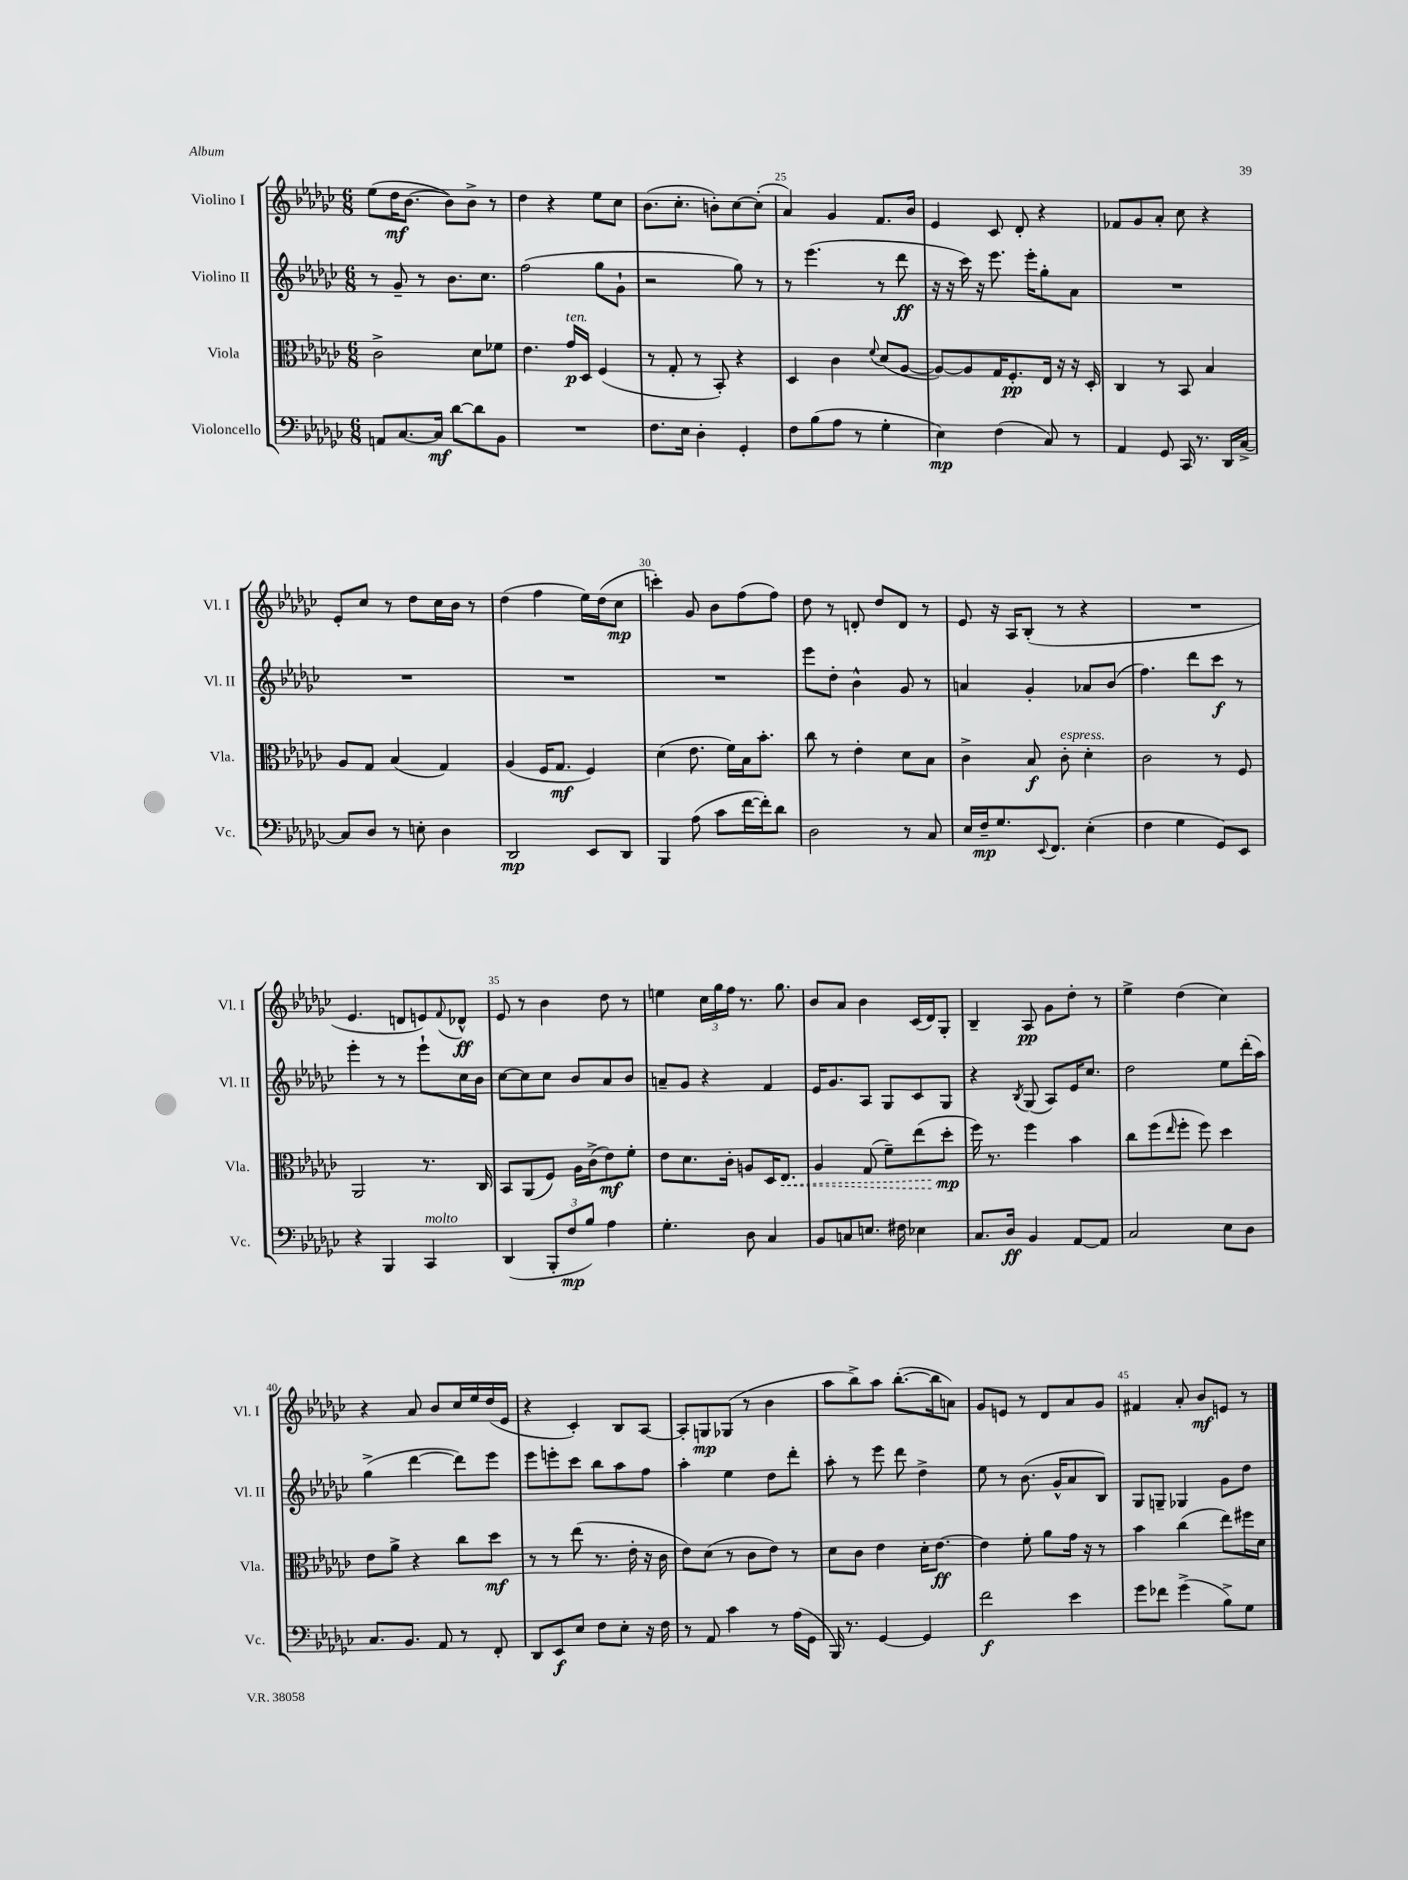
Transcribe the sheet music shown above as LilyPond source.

<<
\new StaffGroup <<
\new Staff = "s0" \with { instrumentName = "Violino I" shortInstrumentName = "Vl. I" } {
    \clef treble \key ges \major \numericTimeSignature \time 6/8
    ees''8( des''16\mf bes'8.~ bes'8) bes'8-> r8 |
    des''4 r4 ees''8 ces''8 |
    bes'8.( ces''8.-. b'8-.) ces''8~ ces''8-.( |
    aes'4) ges'4 f'8. bes'16 |
    ees'4 ces'8 des'8-. r4 |
    fes'8 ges'8 aes'8-. ces''8 r4 |
    ees'8-. ces''8 r8 des''8 ces''16 bes'16 r8 |
    des''4( f''4 ees''16) des''16( ces''8\mp |
    c'''4-.) ges'8 bes'8 f''8( f''8) |
    des''8 r8 d'8-. des''8 d'8 r8 |
    ees'8 r16 aes16 bes8-.( r8 r4 |
    R2. |
    ees'4. d'8 e'8) \appoggiatura { f'8 } des'8-^\ff |
    ees'8 r8 bes'4 des''8 r8 |
    e''4 \tuplet 3/2 { ces''16 ges''16 f''16 } r8. ges''8. |
    bes'8 aes'8 bes'4 ces'16( des'16) ges8-. |
    bes4-- aes8\pp ges'8 des''8-. r8 |
    ees''4-> des''4( ces''4) |
    r4 aes'8 bes'8 ces''16 ees''16 des''16( ees'16 |
    r4 ces'4-.) bes8 aes8~ |
    aes8-. g8\mp ges8( r8 bes'4 |
    aes''8 bes''8->) aes''8 bes''8.~-.( bes''16 a'8) |
    ges'8 e'8 r8 des'8 aes'8 ges'8 |
    fis'4 aes'8-. bes'8\mf e'8 r8 \bar "|." |
}
\new Staff = "s1" \with { instrumentName = "Violino II" shortInstrumentName = "Vl. II" } {
    \clef treble \key ges \major \numericTimeSignature \time 6/8
    r8 ges'8-- r8 bes'8. ces''8. |
    f''2( ges''8 ges'8-! |
    r2 ges''8) r8 |
    r8 ees'''4.( r8 des'''8\ff |
    r16 r16 ces'''16) r16 ees'''8. ees'''16-. ges''8-. aes'8 |
    R2. |
    R2. |
    R2. |
    R2. |
    ees'''8 des''8-. bes'4-^ ges'8 r8 |
    a'4 ges'4-. aes'8 bes'8( |
    f''4.) des'''8 ces'''8\f r8 |
    ees'''4-. r8 r8 ees'''8-! ces''16 bes'16 |
    ces''8~ ces''8 ces''8 bes'8 aes'8 bes'8 |
    a'8-- ges'8 r4 f'4 |
    ees'16 ges'8. aes8 ges8 ces'8 ges8 |
    r4 \acciaccatura { bes8 } ges8( aes8) ees'16 ces''8. |
    des''2 ees''8 des'''16-.( aes''16) |
    ges''4->( des'''4~ des'''8) ees'''8 |
    ees'''8 e'''8-. ces'''8 bes''8 aes''8 f''8 |
    aes''4-. ees''4 des''8 des'''8-. |
    aes''8-. r8 ees'''8 des'''8 des''4-> |
    ees''8 r8 bes'8.( ges'16-^ aes'8 bes8) |
    ges8 g8-- ges4 ges'8 des''8 \bar "|." |
}
\new Staff = "s2" \with { instrumentName = "Viola" shortInstrumentName = "Vla." } {
    \clef alto \key ges \major \numericTimeSignature \time 6/8
    ces'2-> des'8 fes'8 |
    ees'4. ges'16\p^\markup { \italic "ten." } des16 f4( |
    r8 ges8-. r8 bes,8-.) r4 |
    des4 ces'4 \appoggiatura { f'8 } des'8( aes8~ |
    aes8~) aes8 ges16 f8.-.\pp ees16 r16 r16 des16-. |
    ces4 r8 bes,8 bes4 |
    aes8 ges8 bes4( ges4) |
    aes4( f16 ges8.\mf f4) |
    des'4( ees'8. f'16) bes16 bes'8.-. |
    ces''8 r8 ees'4-. des'8 bes8 |
    ces'4-> bes8\f ces'8-.^\markup { \italic "espress." } des'4-. |
    ces'2 r8 f8 |
    aes,2 r8. ces16 |
    bes,8 aes,8( f8) aes16 ces'16->( ees'8\mf) f'8-. |
    ees'8 des'8. ces'16-. a8 des16 \once \override Hairpin.style = #'dashed-line ees8.\< |
    aes4 ges8( f'8--) ees''8( des''8-.\mp\! |
    f''16) r8. f''4 bes'4 |
    ces''8 f''8( \grace { ees''16 } f''8-. f''8) des''4 |
    ees'8 aes'8-> r4 ces''8 des''8\mf |
    r8 r8 ees''8( r8. ees'16-. r16 ces'16 |
    ees'8) des'8( r8 ces'8 ees'8) r8 |
    des'8 ces'8 ees'4 des'16-. ees'8.~\ff |
    ees'4 f'8-. aes'8 ges'16 r16 r8 |
    bes'4 ces''4( ees''8) fis''16 des'16 \bar "|." |
}
\new Staff = "s3" \with { instrumentName = "Violoncello" shortInstrumentName = "Vc." } {
    \clef bass \key ges \major \numericTimeSignature \time 6/8
    a,8 ces8.~ ces16\mf des'8~ des'8 bes,8 |
    R2. |
    f8. ees16 des4-. ges,4-. |
    f8 bes8( aes8 r8 ges4-. |
    ees4\mp) f4( ces8) r8 |
    aes,4 ges,8 ces,16 r8. des,16 ces16~-> |
    ces8 des8 r8 e8-. des4 |
    des,2\mp ees,8 des,8 |
    bes,,4 aes8( ces'8 f'16~ f'16-.) des'8 |
    des2 r8 ces8 |
    ees16 f16--\mp ges8. \appoggiatura { ees,8 } f,8. ees4-.( |
    f4 ges4 ges,8) ees,8 |
    r4 bes,,4 ces,4^\markup { \italic "molto" } |
    des,4( \tuplet 3/2 { bes,,8-. f8\mp bes8) } aes4 |
    ges4.-. des8 ces4 |
    bes,8 c8 e8. fis16 ees4 |
    ces8. des16\ff bes,4 aes,8~ aes,8 |
    ces2 ees8 des8 |
    ces8. bes,8. aes,8 r8 f,8-. |
    des,8 ees,8\f ees8 f8 ees8-. r16 f16 |
    r8 aes,8 ces'4 r8 aes16( ges,16 |
    bes,,16) r8. ges,4~ ges,4 |
    f'2\f ees'4 |
    ges'8 fes'8 ges'4->( bes8->) ges8 \bar "|." |
}
>>
>>
\layout { \context { \Score currentBarNumber = #22 \override BarNumber.break-visibility = ##(#f #t #t) barNumberVisibility = #(every-nth-bar-number-visible 5) } }
